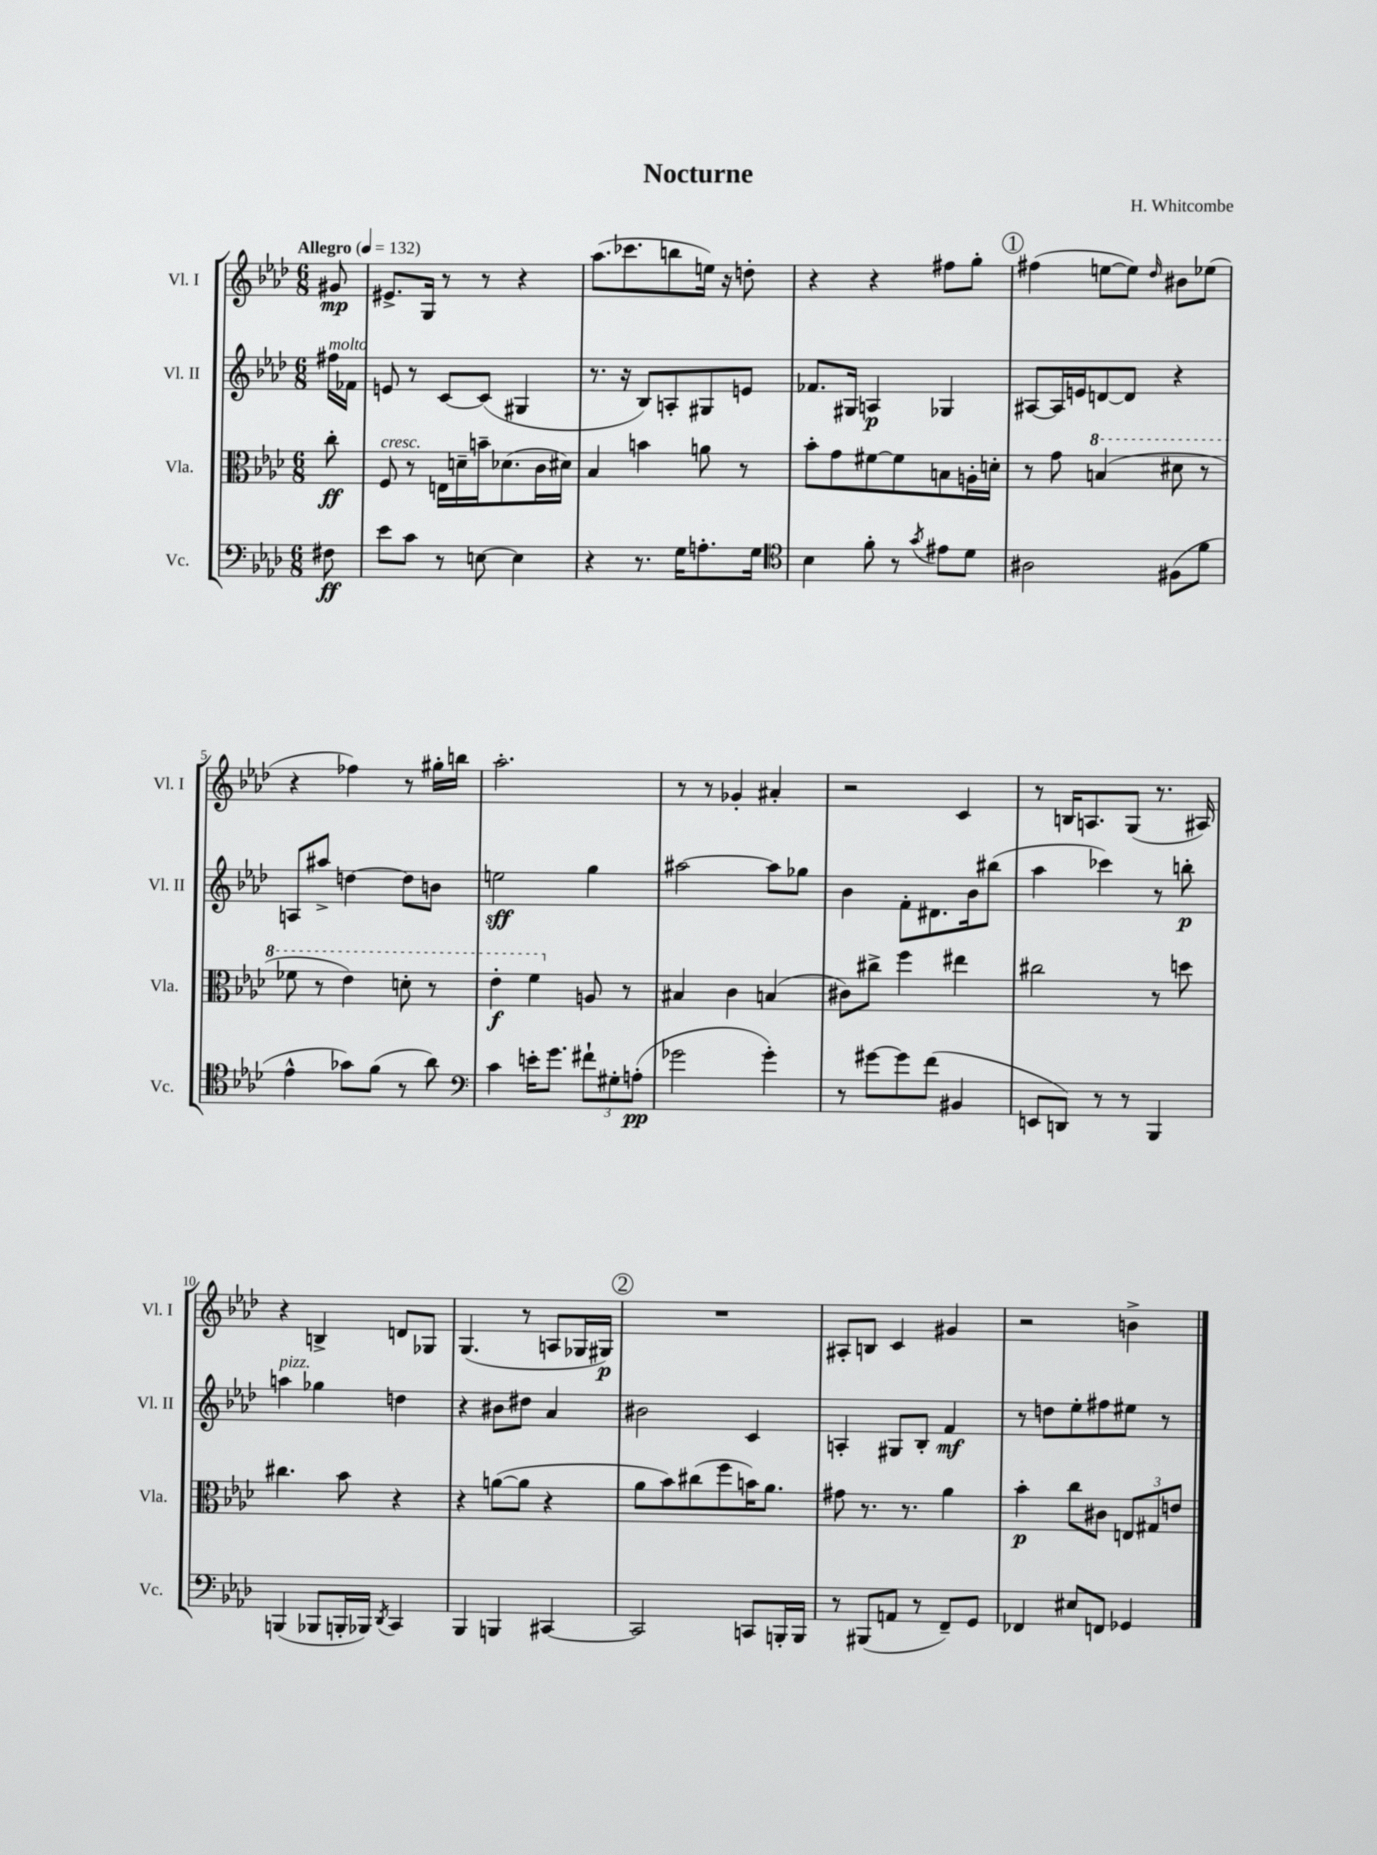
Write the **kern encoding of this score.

**kern	**dynam	**kern	**dynam	**kern	**dynam	**kern	**dynam
*part4	*part4	*part3	*part3	*part2	*part2	*part1	*part1
*staff4	*staff4	*staff3	*staff3	*staff2	*staff2	*staff1	*staff1
*I"Vc.	*	*I"Vla.	*	*I"Vl. II	*	*I"Vl. I	*
*I'Vc.	*	*I'Vla.	*	*I'Vl. II	*	*I'Vl. I	*
*clefF4	*	*clefC3	*	*clefG2	*	*clefG2	*
*k[b-e-a-d-]	*	*k[b-e-a-d-]	*	*k[b-e-a-d-]	*	*k[b-e-a-d-]	*
*M6/8	*	*M6/8	*	*M6/8	*	*M6/8	*
*MM132	*	*MM132	*	*MM132	*	*MM132	*
=	=	=	=	=	=	=	=
!	!	!	!	!	!	!LO:TX:a:B:t=Allegro	!
!	!	!	!	!LO:TX:a:i:t=molto	!	!	!
8F#X\	ff	8cc'\	ff	16ff#X\LL	.	8g#X/	mp
.	.	.	.	16f-X\JJ	.	.	.
=1	=1	=1	=1	=1	=1	=1	=1
!	!	!LO:TX:a:i:t=cresc.	!	!	!	!	!
8e-\L	.	8F/	.	8en/	.	8.e#X^/L	.
8c\J	.	8r	.	8r	.	.	.
.	.	.	.	.	.	16G/Jk	.
8r	.	16En\LL	.	[8c/L	.	8r	.
.	.	16dn~\	.	.	.	.	.
[8En\	.	16bn~\J	.	(8c/J]	.	8r	.
.	.	(8.d-X\	.	.	.	.	.
4E\]	.	.	.	4G#X/	.	4r	.
.	.	16c\L	.	.	.	.	.
.	.	16d#X\JJ)	.	.	.	.	.
=2	=2	=2	=2	=2	=2	=2	=2
4r	.	4B-/	.	8.r	.	(8.aa-\L	.
.	.	.	.	16r	.	8.ccc-X\	.
8.r	.	4bn\	.	8B-/L)	.	.	.
.	.	.	.	8An'/	.	8bbn\	.
16G\KL	.	.	.	.	.	.	.
8.An'\	.	8an\	.	8G#X/	.	16een\Jk)	.
.	.	.	.	.	.	16r	.
.	.	8r	.	8en/J	.	8ddn'\	.
16G\Jk	.	.	.	.	.	.	.
=3	=3	=3	=3	=3	=3	=3	=3
*clefC4	*	*	*	*	*	*	*
4B-\	.	8b-'\L	.	8.f-X/L	.	4r	.
.	.	8g\	.	.	.	.	.
.	.	.	.	16G#X/Jk	.	.	.
8f'\	.	[8f#X\	.	4An/	p	4r	.
8r	.	8f#\]	.	.	.	.	.
8qg/	.	.	.	.	.	.	.
8e#X\L	.	8Bn\	.	4G-X/	.	8ff#X\L	.
8d-\J	.	16An'\L	.	.	.	8gg'\J	.
.	.	16dn'\JJ	.	.	.	.	.
!!LO:REH:place=s1:t=1
=4	=4	=4	=4	=4	=4	=4	=4
2A#X\	.	8r	.	[8A#X/L	.	(4ff#X\	.
.	.	8g\	.	16A#/L]	.	.	.
.	.	.	.	16en/J	.	.	.
*	*	*8va	*	*	*	*	*
.	.	(4bn/	.	[8dn/	.	[8een\L	.
.	.	.	.	8d/J]	.	8ee\J])	.
.	.	.	.	.	.	16qqdd-/	.
(8F#X\L	.	8dd#X\	.	4r	.	8b#X\L	.
8f\J	.	8r	.	.	.	(8ee-X\J	.
!!LO:LB:g=z
=5	=5	=5	=5	=5	=5	=5	=5
4e-^^\	.	8ff-X\	.	8An/L	.	4r	.
.	.	8r	.	8aa#X^/J	.	.	.
8g-X\L)	.	4ee-\)	.	[4ddn\	.	4ff-X\)	.
(8f\J	.	.	.	.	.	.	.
8r	.	8ddn'\	.	8dd\L]	.	8r	.
8a-\)	.	8r	.	8bn\J	.	16gg#X'\LL	.
.	.	.	.	.	.	16bbn\JJ	.
=6	=6	=6	=6	=6	=6	=6	=6
*clefF4	*	*	*	*	*	*	*
4c\	.	4ee-'\	f	2een\	sff	2.aa-'\	.
16en'\KL	.	4ff\	.	.	.	.	.
8.g\J	.	.	.	.	.	.	.
*	*	*X8va	*	*	*	*	*
12f#X`\L	.	8An/	.	4gg\	.	.	.
12G#X'\	.	.	.	.	.	.	.
.	.	8r	.	.	.	.	.
(12An'\J	pp	.	.	.	.	.	.
=7	=7	=7	=7	=7	=7	=7	=7
2g-X\	.	4B#X/	.	[2aa#X\	.	8r	.
.	.	.	.	.	.	8r	.
.	.	4c\	.	.	.	4g-X'/	.
4g-'\)	.	(4Bn/	.	8aa#\L]	.	4a#X'/	.
.	.	.	.	8gg-X\J	.	.	.
=8	=8	=8	=8	=8	=8	=8	=8
8r	.	8c#X\L)	.	4b-\	.	2r	.
[8g#X\L	.	8cc#X^\J	.	.	.	.	.
8g#\]	.	4ff\	.	8f'\L	.	.	.
(8f\J	.	.	.	8.d#X\	.	.	.
4BB#X/	.	4ee#X\	.	.	.	4c/	.
.	.	.	.	16b-\k	.	.	.
.	.	.	.	(8bb#X\J	.	.	.
=9	=9	=9	=9	=9	=9	=9	=9
8EEn/L	.	2cc#X\	.	4aa-\	.	8r	.
8DDn/J)	.	.	.	.	.	16Bn/KL	.
.	.	.	.	.	.	8.An/	.
8r	.	.	.	4ccc-X\)	.	.	.
8r	.	.	.	.	.	(8G/J	.
4BBB-/	.	8r	.	8r	.	8.r	.
.	.	8ddn\	.	8bbn'\	p	.	.
.	.	.	.	.	.	16A#X/)	.
!!LO:LB:g=z
=10	=10	=10	=10	=10	=10	=10	=10
!	!	!	!	!LO:TX:a:i:t=pizz.	!	!	!
(4BBBn/	.	4.cc#X\	.	4aan\	.	4r	.
8BBB-X/L	.	.	.	4gg-X\	.	4Bn^/	.
16BBBn'/L	.	8b-\	.	.	.	.	.
16BBB-X/JJ)	.	.	.	.	.	.	.
8qDD-/	.	.	.	.	.	.	.
4CC/	.	4r	.	4ddn\	.	8dn/L	.
.	.	.	.	.	.	8G-X/J	.
=11	=11	=11	=11	=11	=11	=11	=11
4BBB-/	.	4r	.	4r	.	(4.G/	.
4BBBn/	.	([8an\L	.	8b#X\L	.	.	.
.	.	8a\J]	.	8dd#X\J	.	8r	.
[4CC#X/	.	4r	.	4a-/	.	8An/L	.
.	.	.	.	.	.	16G-X/L	.
.	.	.	.	.	.	16G#X/JJ)	p
!!LO:REH:place=s1:t=2
=12	=12	=12	=12	=12	=12	=12	=12
2CC#/]	.	8a-\L	.	2b#X\	.	2.r	.
.	.	8b-\)	.	.	.	.	.
.	.	(8cc#X\	.	.	.	.	.
.	.	8ff\	.	.	.	.	.
8CCn/L	.	16bn\K)	.	4c/	.	.	.
.	.	8.a-\J	.	.	.	.	.
16BBBn'/L	.	.	.	.	.	.	.
16BBB/JJ	.	.	.	.	.	.	.
=13	=13	=13	=13	=13	=13	=13	=13
8r	.	8g#X\	.	4An'/	.	8A#X'/L	.
(8BBB#X/L	.	8.r	.	.	.	8Bn/J	.
8AAn/J	.	.	.	8G#X/L	.	4c/	.
.	.	8.r	.	.	.	.	.
8r	.	.	.	8B-'/J	.	.	.
8FF~/L)	.	4a-\	.	4f/	mf	4g#X/	.
8GG/J	.	.	.	.	.	.	.
=14	=14	=14	=14	=14	=14	=14	=14
4FF-X/	.	4b-'\	p	8r	.	2r	.
.	.	.	.	8ddn\L	.	.	.
8E#X/L	.	8cc\L	.	8ee-'\	.	.	.
8FFn/J	.	8c#X\J	.	8ff#X\	.	.	.
4GG-X/	.	12En/L	.	8ee#X\J	.	4bn^\	.
.	.	12G#X/	.	.	.	.	.
.	.	.	.	8r	.	.	.
.	.	12en/J	.	.	.	.	.
==	==	==	==	==	==	==	==
*-	*-	*-	*-	*-	*-	*-	*-
